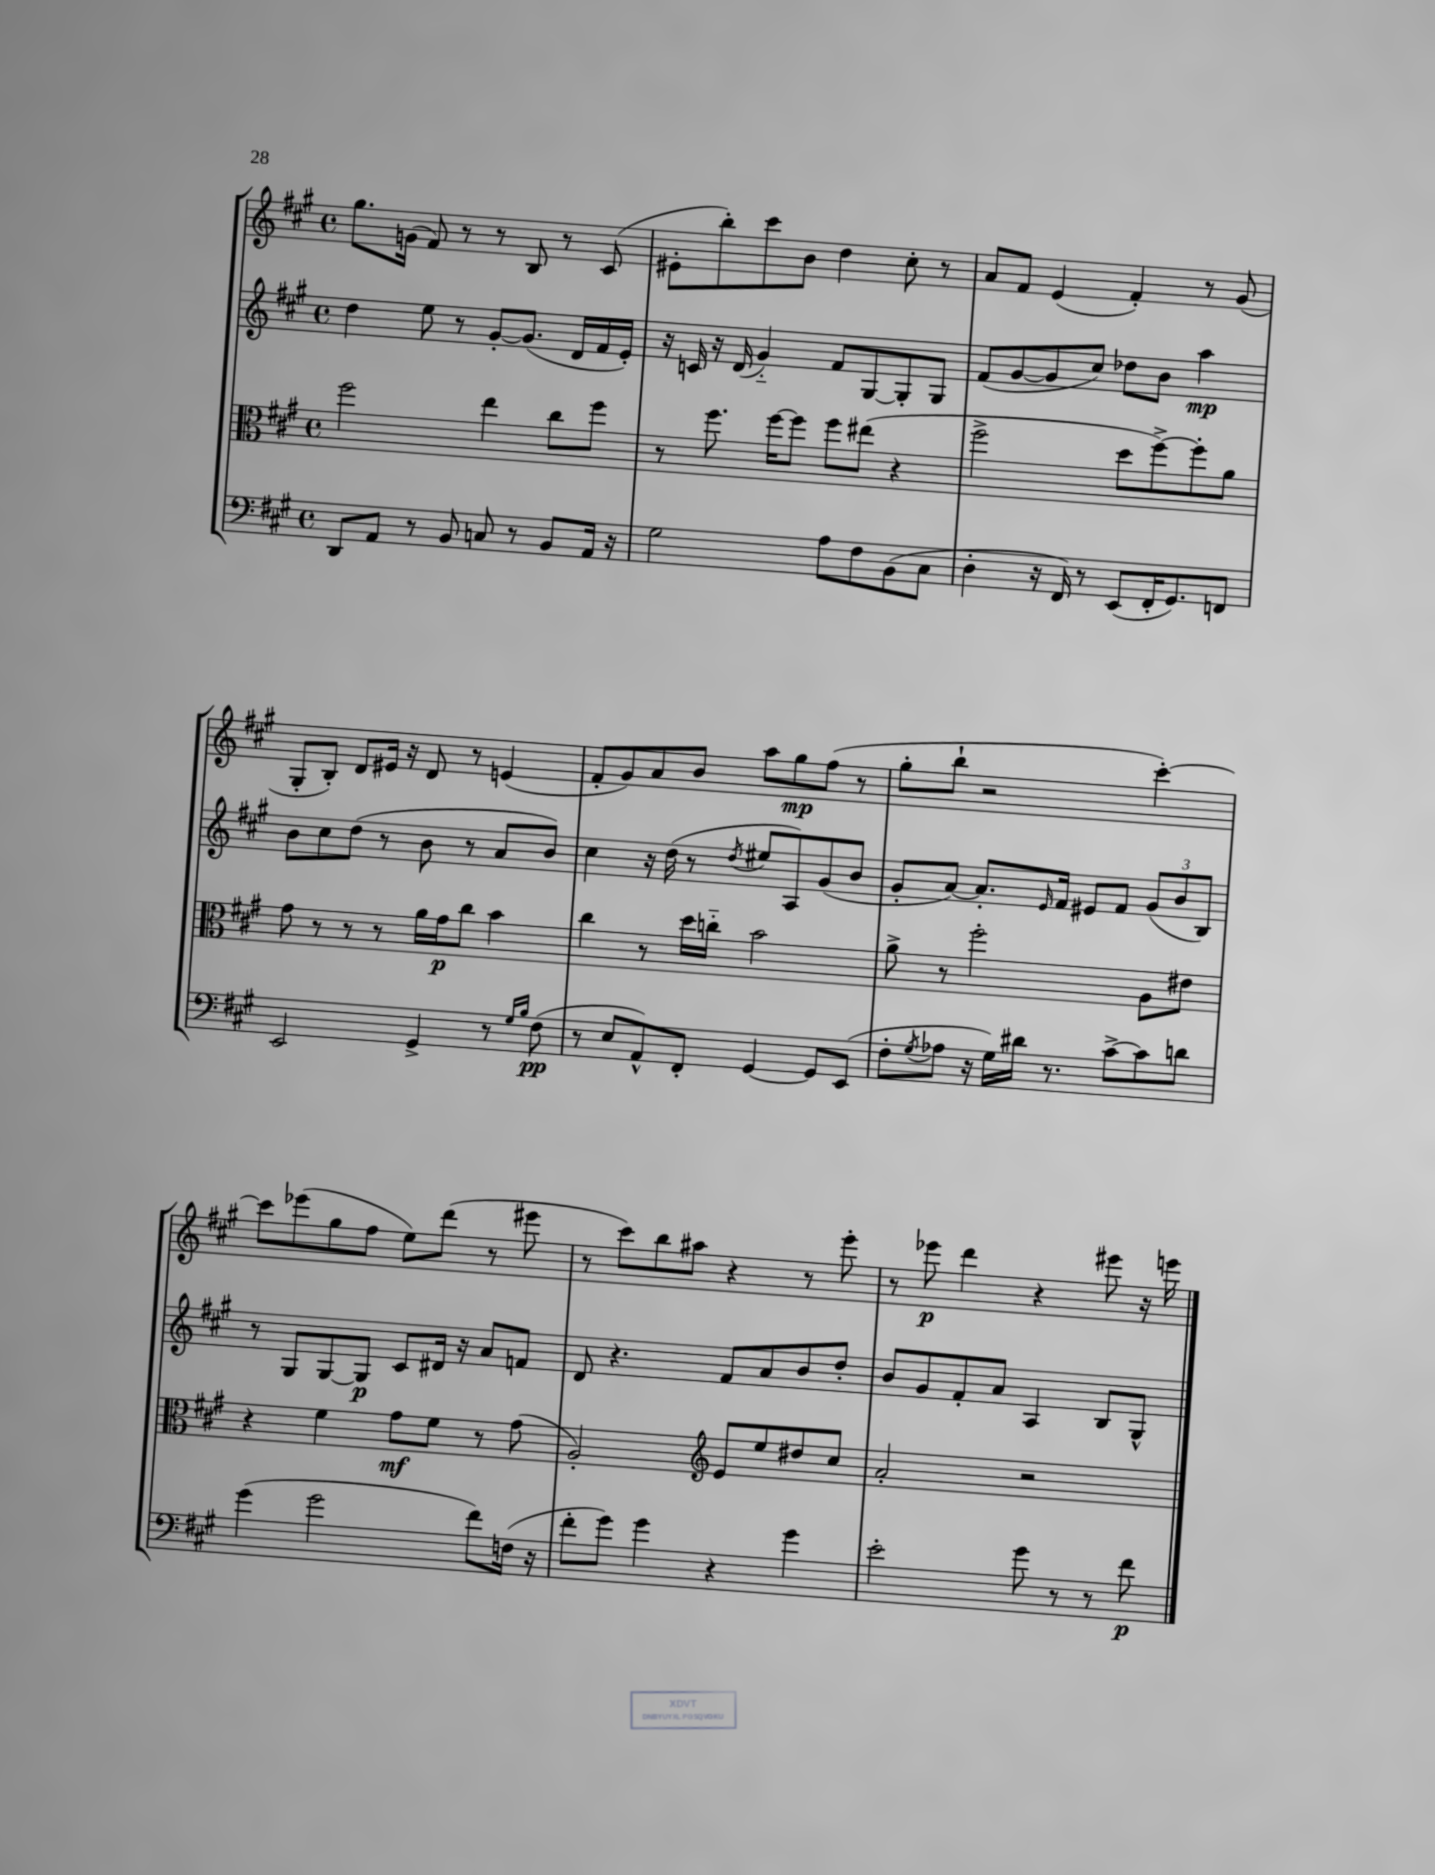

**kern	**dynam	**kern	**dynam	**kern	**dynam	**kern	**dynam
*part4	*part4	*part3	*part3	*part2	*part2	*part1	*part1
*staff4	*staff4	*staff3	*staff3	*staff2	*staff2	*staff1	*staff1
*clefF4	*	*clefC3	*	*clefG2	*	*clefG2	*
*k[f#c#g#]	*	*k[f#c#g#]	*	*k[f#c#g#]	*	*k[f#c#g#]	*
*M4/4	*	*M4/4	*	*M4/4	*	*M4/4	*
*met(c)	*	*met(c)	*	*met(c)	*	*met(c)	*
=49	=49	=49	=49	=49	=49	=49	=49
8DD/L	.	2ff#\	.	4dd\	.	8.gg#\L	.
8AA/J	.	.	.	.	.	.	.
.	.	.	.	.	.	(16gn\Jk	.
8r	.	.	.	8ee\	.	8f#/)	.
8BB/	.	.	.	8r	.	8r	.
8Cn/	.	4ee\	.	[8g#'/L	.	8r	.
8r	.	.	.	(8.g#/J]	.	8B/	.
8BB/L	.	8cc#\L	.	.	.	8r	.
.	.	.	.	16d/LL	.	.	.
16AA/Jk	.	8ff#\J	.	16f#/	.	(8c#/	.
16r	.	.	.	16e'/JJ)	.	.	.
=50	=50	=50	=50	=50	=50	=50	=50
2G#\	.	8r	.	16r	.	8e#X'\L	.
.	.	.	.	16cn/	.	.	.
.	.	8.ff#\	.	16r	.	8bb'\)	.
.	.	.	.	(16d/	.	.	.
.	.	.	.	4g#/)	.	8ccc#\	.
.	.	[16ff#\KL	.	.	.	.	.
.	.	8ff#\J]	.	.	.	8b\J	.
8A\L	.	8ff#\L	.	8f#/L	.	4dd\	.
8F#\	.	(8ee#X\J	.	[8G#/	.	.	.
(8BB\	.	4r	.	8G#'/]	.	8cc#'\	.
8C#\J	.	.	.	8G#/J	.	8r	.
=51	=51	=51	=51	=51	=51	=51	=51
4D'\	.	2ff#^\	.	(8f#/L	.	8a/L	.
.	.	.	.	[8g#/	.	8f#/J	.
16r	.	.	.	8g#/]	.	(4e/	.
16FF#/)	.	.	.	.	.	.	.
8r	.	.	.	8cc#/J)	.	.	.
(8EE/L	.	8dd\L	.	8dd-X\L	.	4f#'/)	.
16FF#'/K	.	[8ff#^\)	.	8b\J	.	.	.
8.GG#/)	.	.	.	.	.	.	.
.	.	8ff#'\]	.	4aa\	mp	8r	.
8FFn/J	.	8a\J	.	.	.	(8g#/	.
!!LO:LB:g=z
=52	=52	=52	=52	=52	=52	=52	=52
2EE/	.	8g#\	.	8b\L	.	8G#'/L	.
.	.	8r	.	8cc#\	.	8B'/J)	.
.	.	8r	.	(8dd\J	.	8d/L	.
.	.	8r	.	8r	.	16e#X/Jk	.
.	.	.	.	.	.	16r	.
4GG#^/	.	16a\LL	.	8b\	.	8d/	.
.	.	16g#\J	p	.	.	.	.
.	.	8cc#\J	.	8r	.	8r	.
8r	.	4b\	.	8a/L	.	(4en/	.
16qqG#/LL	.	.	.	.	.	.	.
16qqB/JJ	.	.	.	.	.	.	.
(8F#\	pp	.	.	8b/J)	.	.	.
=53	=53	=53	=53	=53	=53	=53	=53
8r	.	4cc#\	.	4cc#\	.	8f#'/L	.
8E/L	.	.	.	.	.	8g#/)	.
8AA^^/)	.	8r	.	16r	.	8a/	.
.	.	.	.	(16dd\	.	.	.
8FF#'/J	.	16dd\LL	.	8r	.	8b/J	.
.	.	16ccn\JJ	.	.	.	.	.
.	.	.	.	8qdd/	.	.	.
[4GG#/	.	2b\	.	8ee#X/L	.	8aa\L	.
.	.	.	.	8A/)	.	8gg#\	mp
8GG#/L]	.	.	.	(8g#/	.	(8ff#\J	.
(8EE/J	.	.	.	8b/J	.	8r	.
=54	=54	=54	=54	=54	=54	=54	=54
8F#'\L	.	8a^\	.	8g#'/L	.	8gg#'\L	.
8qG#/	.	.	.	.	.	.	.
8A-X\J	.	8r	.	[8a/J)	.	8bb`\J	.
16r	.	2ff#'\	.	8.a'/L]	.	2r	.
16G#\LL)	.	.	.	.	.	.	.
16d#X\JJ	.	.	.	.	.	.	.
.	.	.	.	16qqe/	.	.	.
8.r	.	.	.	16f#/Jk	.	.	.
.	.	.	.	8e#X/L	.	.	.
[8c#^\L	.	.	.	8f#/J	.	.	.
8c#\]	.	8A\L	.	(12g#/L	.	[4ccc#'\)	.
.	.	.	.	12b/	.	.	.
8dn\J	.	8e#X\J	.	.	.	.	.
.	.	.	.	12B/J)	.	.	.
!!LO:LB:g=z
=55	=55	=55	=55	=55	=55	=55	=55
(4g#\	.	4r	.	8r	.	8ccc#\L]	.
.	.	.	.	8G#/L	.	(8eee-X\	.
2g#\	.	4f#\	.	[8G#/	.	8gg#\	.
.	.	.	.	8G#/J]	p	8ff#\J	.
.	.	8g#\L	mf	8c#/L	.	8ee\L)	.
.	.	8f#\J	.	16d#X/Jk	.	(8ddd\J	.
.	.	.	.	16r	.	.	.
8f#\L)	.	8r	.	8a/L	.	8r	.
(16Fn\Jk	.	(8g#\	.	8fn/J	.	8eee#X\	.
16r	.	.	.	.	.	.	.
=56	=56	=56	=56	=56	=56	=56	=56
8f#'\L	.	2A'/)	.	8d/	.	8r	.
8g#\J)	.	.	.	4.r	.	8ccc#\L)	.
4g#\	.	.	.	.	.	8bb\	.
.	.	.	.	.	.	8aa#X\J	.
*	*	*clefG2	*	*	*	*	*
4r	.	8e/L	.	8f#/L	.	4r	.
.	.	8ee/	.	8a/	.	.	.
4g#\	.	8dd#X/	.	8b/	.	8r	.
.	.	8cc#/J	.	8dd'/J	.	8eee'\	.
=57	=57	=57	=57	=57	=57	=57	=57
2e'\	.	2a'/	.	8b/L	.	8r	.
.	.	.	.	8g#/	.	8eee-X\	p
.	.	.	.	8f#'/	.	4ddd\	.
.	.	.	.	8a/J	.	.	.
8g#\	.	2r	.	4A/	.	4r	.
8r	.	.	.	.	.	.	.
8r	.	.	.	8B/L	.	8eee#X\	.
8f#\	p	.	.	8G#^^/J	.	16r	.
.	.	.	.	.	.	16eeen\	.
==	==	==	==	==	==	==	==
*-	*-	*-	*-	*-	*-	*-	*-
